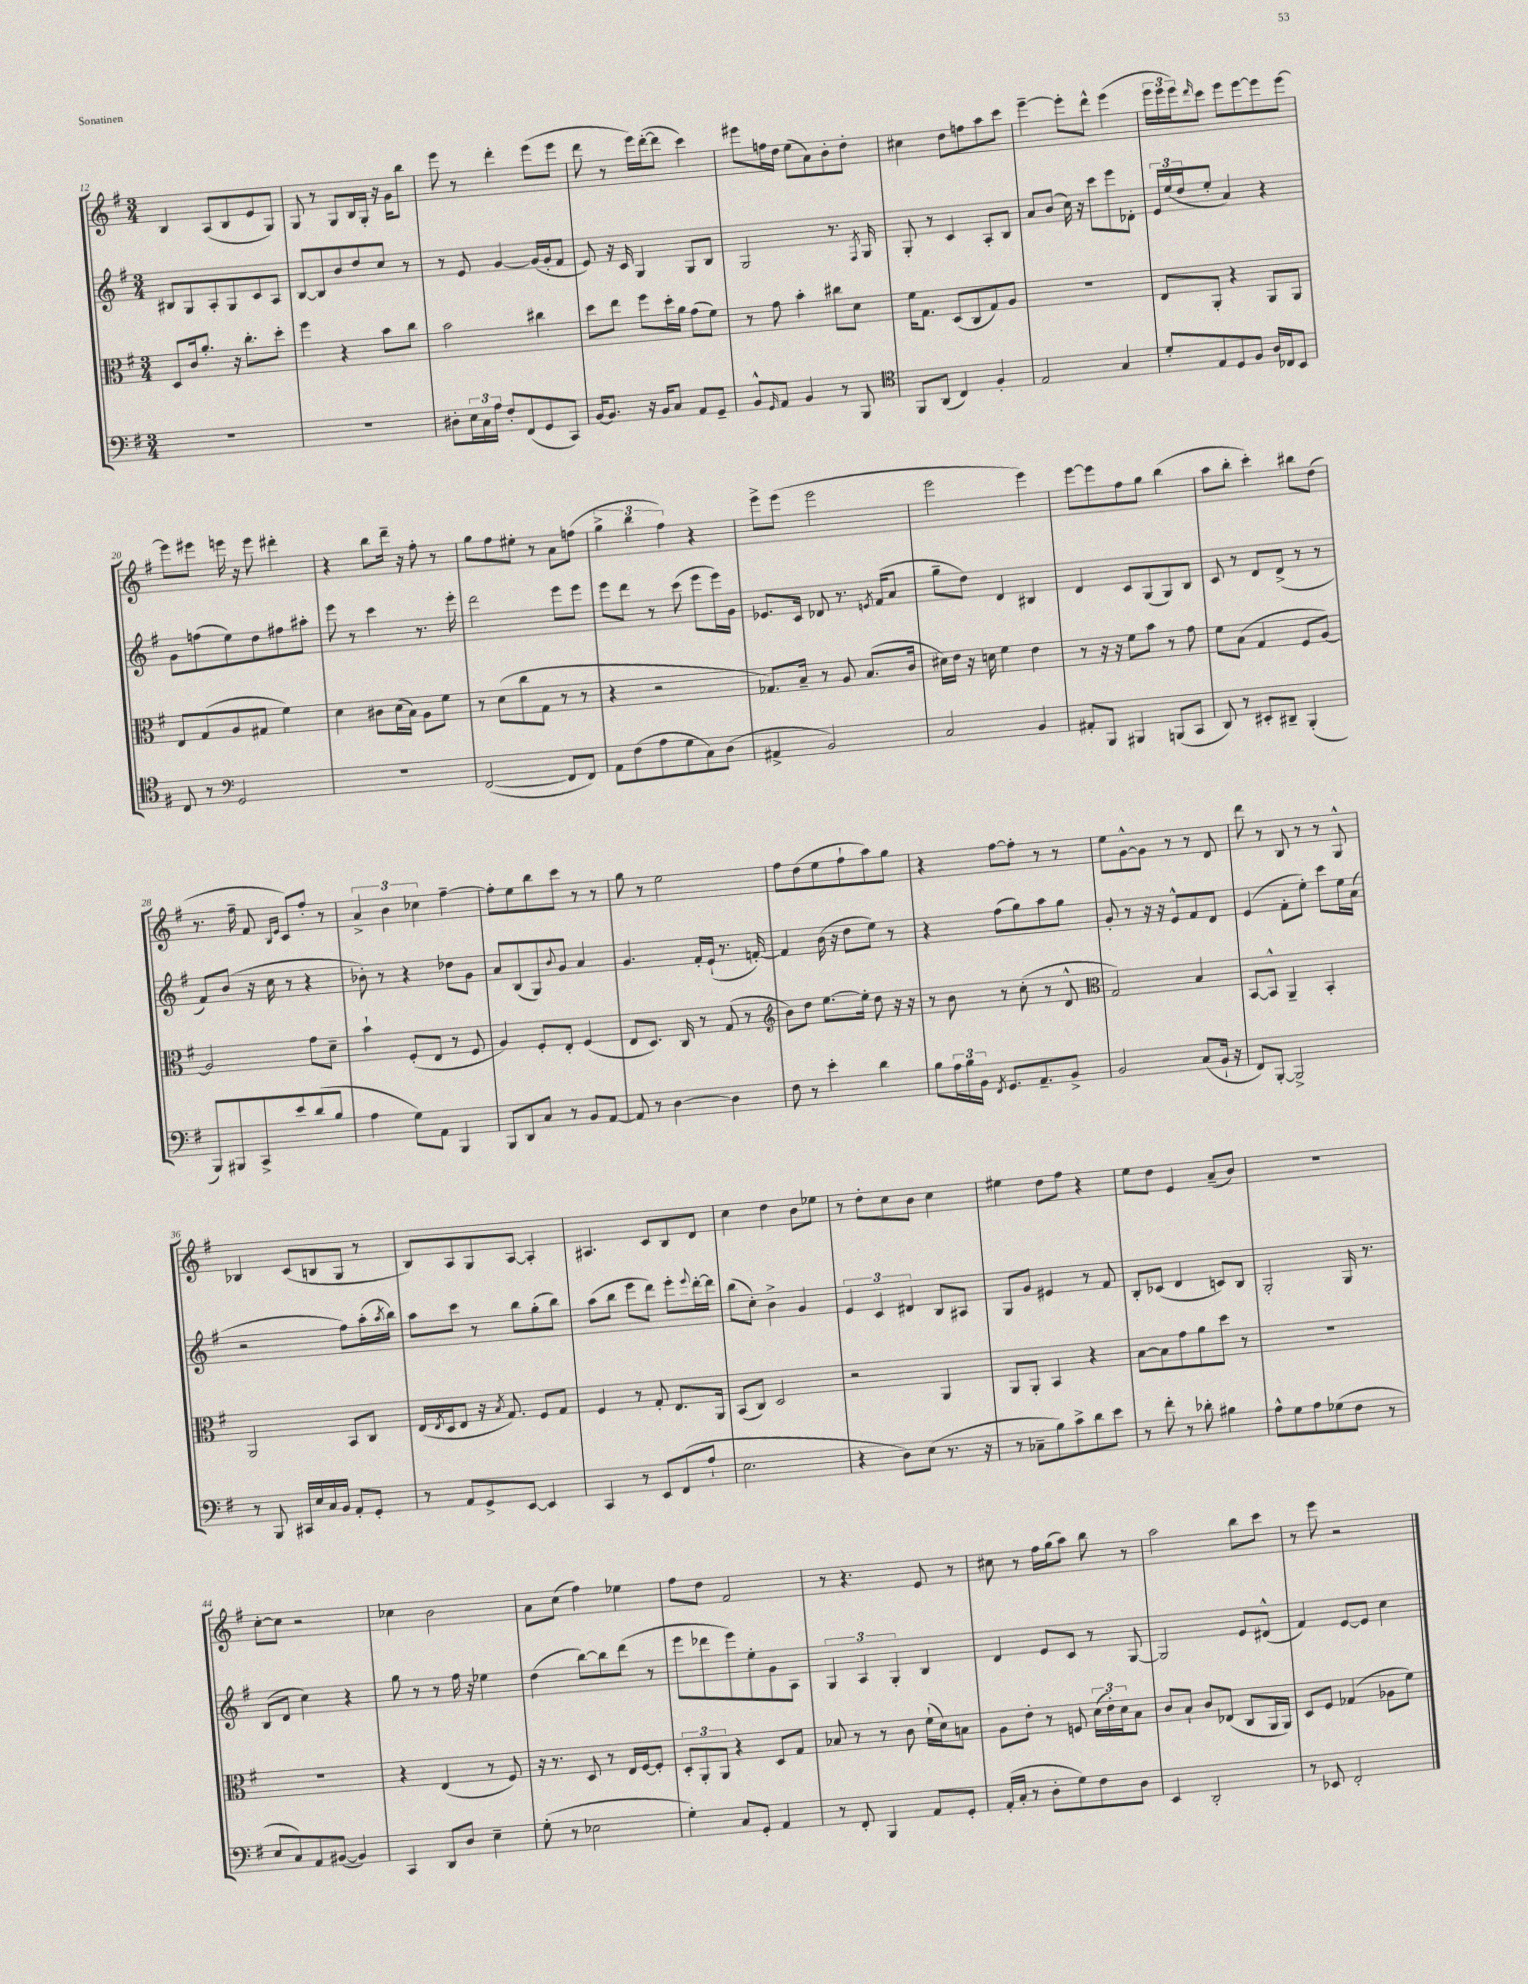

**kern	**kern	**kern	**kern
*part4	*part3	*part2	*part1
*staff4	*staff3	*staff2	*staff1
*clefF4	*clefC3	*clefG2	*clefG2
*k[f#]	*k[f#]	*k[f#]	*k[f#]
*M3/4	*M3/4	*M3/4	*M3/4
=12	=12	=12	=12
2.r	8D/L	8B#X/L	4B/
.	16c/k	8G/	.
.	8.a'/J	.	.
.	.	8A'/	(8A/L
.	16r	8G/	8B/
.	8.cc'\L	.	.
.	.	8c/	8e/
.	8dd'\J	8A/J	8G/J)
=13	=13	=13	=13
2.r	4ff#\	[8B/L	8G/
.	.	8B/]	8r
.	4r	8b/	8G/L
.	.	8dd/	16B/L
.	.	.	16G'/JJ
.	8b\L	8cc/J	16r
.	.	.	16g\KL
.	8cc\J	8r	8bb\J
=14	=14	=14	=14
8D#X'\L	2b\	8r	8eee\
24E\L	.	8e/	8r
24C\	.	.	.
24A\JJ	.	.	.
8F#'/L	.	[4g/	4ddd'\
(8FF#/	.	.	.
8GG/	4cc#X\	(16g/LL]	(8eee\L
.	.	16g'/J	.
8CC/J)	.	8f#/J	8eee\J
=15	=15	=15	=15
[16BB/KL	8dd\L	8e/)	8ddd\
8.BB/J]	.	.	.
.	8ee\J	16r	8r
.	.	16c/	.
16r	8ff#\L	4G/	16eee\LL)
16BB/KL	.	.	([16ddd'\J
8C/J	16dd'\L	.	8ddd\J]
.	16a\JJ	.	.
8AA/L	(8g\L	8G/L	4ccc\)
8GG~/J	8f#\J)	8B/J	.
=16	=16	=16	=16
8BB^^/L	8r	2G/	8eee#X\L
16qqGG/	.	.	.
8AA/J	8g\	.	16ffn\L
.	.	.	16dd\JJ
4BB/	4b'\	.	(8ee\L
.	.	.	8a\)
8r	8cc#X\L	8.r	8b'\
8BBB/	8d\J	.	8dd'\J
.	.	8qF#/	.
.	.	16G/	.
=17	=17	=17	=17
*clefC4	*	*	*
8FF#/L	16f#\KL	8G'/	4cc#X\
.	8.G\J	.	.
(8AA/J	.	8r	.
4C/)	(8D/L	4c/	8dd\L
.	8C/	.	8ffn\
4F#'/	8G/)	8A'/L	8aa\
.	8A/J	8B/J	8ccc\J
=18	=18	=18	=18
2E/	2.r	8a/L	[4eee~\
.	.	(8b/J	.
.	.	16cc\)	8eee'\L]
.	.	16r	.
.	.	8ccc\L	8ddd^^\J
4G/	.	8eee\	(4eee\
.	.	8d-X'\J	.
=19	=19	=19	=19
8d'/L	8E/L	24e/LL	24eee\LL
.	.	(24ee/	24eee\
.	.	24dd/J	24eee\J)
.	.	.	16qqddd/
8E/	8AA'/J	8ee'/J	8ccc\J
8D/	4r	4a/)	8eee\L
8F#/J	.	.	[8eee\
16A/LL	8AA/L	4r	8eee\]
16C-X/J	.	.	.
8BB/J	8AA/J	.	[8eee\J
!!LO:LB:g=z
=20	=20	=20	=20
8C/	8E/L	8g\L	8eee\L]
8r	(8G/	(8ffn\	8eee#X\J
*clefF4	*	*	*
2GG/	8A/	8ee\)	16eeen\
.	.	.	16r
.	8G#X/J	8dd\	8eee\
.	4f#\)	8ff#X\	4ddd#X'\
.	.	8aa#X'\J	.
=21	=21	=21	=21
2.r	4d\	8eee\	4r
.	.	8r	.
.	8c#X\L	4ccc\	8bb\L
.	(16d\L	.	16ddd~\Jk
.	16B\JJ)	.	16r
.	8A\L	8.r	8ff#'\
.	8f#\J	.	8r
.	.	16eee'\	.
=22	=22	=22	=22
([2FF#/	8r	2ddd\	8gg\L
.	(8d\L	.	8ff#\
.	8cc\	.	8ee#X'\J
.	8G\J	.	8r
8FF#/L]	8r	8eee\L	8a\L
8FF#/J)	8r	8eee\J	(8ffn\J
=23	=23	=23	=23
8AA\L	4r	8eee\L	6gg^\
(8F#\	.	8ddd\J	.
.	.	.	6bb\
8A\	2r	8r	.
.	.	.	6ff#\)
8G\	.	(8ccc\	.
8C\)	.	8eee\L	4r
(8D\J	.	16eee\L)	.
.	.	16g\JJ	.
=24	=24	=24	=24
4AA#X^/	8.G-X/L)	8.e-X/L	8eee^\L
.	.	.	(8eee\J
.	16B~/Jk	16c/Jk	.
2BB/)	8r	8d-X/	2eee\
.	8A/	8.r	.
.	(8.B/L	.	.
.	.	8qen/	.
.	.	(16f#/KL	.
.	.	8a/J	.
.	16c/Jk	.	.
=25	=25	=25	=25
2C/	16d#X\LL)	8gg~\L	2eee\
.	16e\JJ	.	.
.	16r	8dd\J)	.
.	16dn\	.	.
.	4f#\	4d/	.
4BB/	4e\	4B#X/	4eee\)
=26	=26	=26	=26
8AA#X'/L	8r	4d/	[8eee\L
8BBB/J	16r	.	8eee\]
.	16r	.	.
4BBB#X/	8f#\L	8c/L	8ff#\
.	8b\J	(8G/	8gg\J
(8BBBn/L	8r	8G/)	(4bb\
8CC/J	8g\	8B/J	.
=27	=27	=27	=27
8DD/)	8f#\L	8c/	8aa\L
8r	(8B\J	8r	8bb'\J
8EE#X'/L	4G/	8d/L	4ccc'\)
8DD#X~/J	.	(8d^/J	.
(4BBB'/	8F#/L	8r	8bb#X\L
.	[8A/J)	8r	(8dd\J
!!LO:LB:g=z
=28	=28	=28	=28
8BBB/L)	2A/]	8f#/L)	8.r
8BBB#X/	.	(8b/J	.
.	.	.	16ff#~\
8CC^/	.	16r	8f#/
.	.	16cc\	.
.	.	.	16qqB/LL
.	.	.	16qqe/JJ
8e/	.	8r	8c/L)
(8d/	8g\L	4r	8ff#'/J
8B/J	8d~\J	.	8r
=29	=29	=29	=29
4A\	4b`\	8b-X'\)	6a^/
.	.	8r	.
.	.	.	6b\
8G\L)	(8F#'/L	4r	.
.	.	.	6cc-X\
8AA\J	8E/J	.	.
4BBB/	8r	8dd-X\L	[4ff#~\
.	8F#/	8g\J	.
=30	=30	=30	=30
8BBB/L	4A/)	8a/L	8ff#'\L]
8DD/	.	(8B/	8ee\
8C/J	8F#'/L	8G/)	8bb\
.	.	8qqb/	.
8r	8E'/J	8g/J	8ccc\J
8BB/L	(4F#/	4a/	8r
[8AA/J	.	.	8r
=31	=31	=31	=31
8AA/]	8E/L	4.g/	8gg\
8r	8.D/J)	.	8r
[4D\	.	.	2ee\
.	16C/	.	.
.	8r	16f#'/LL	.
.	.	(16e`/JJ	.
4D\]	(8G/	8.r	.
.	8r	.	.
.	.	[16fn'/)	.
=32	=32	=32	=32
*	*clefG2	*	*
8F#\	8b\L)	4f/]	8ff#\L
8r	8dd\J	.	(8dd\
4e'\	[8.ee\L	(16b\	8ee\
.	.	16r	.
.	.	8dd\L	8ff#`\
.	16ee'\Jk]	.	.
4d\	8dd\	8ee\J)	8aa\)
.	16r	8r	8gg\J
.	16r	.	.
=33	=33	=33	=33
8B\L	8r	4r	4r
24A\L	8b\	.	.
24B\	.	.	.
24BB\JJ	.	.	.
8qFF#/	.	.	.
8.GG/L	8r	(8ff#\L	[8ff#\L
.	(8cc'\	8gg\)	8ff#'\J]
8.AA~/	.	.	.
.	8r	8aa\	8r
8BB^/J	8d^^/	8gg\J	8r
=34	=34	=34	=34
*	*clefC3	*	*
2BB/	2G/)	8g'/	8ee\L
.	.	8r	[8g^^\
.	.	16r	8g\J]
.	.	16r	.
.	.	8e^^/L	8r
(8C/L	4B/	8f#/	8r
16BB`/Jk	.	8d/J	8d/
16r	.	.	.
=35	=35	=35	=35
8FF#/L)	[8BB/L	(4e/	8ddd\
[8BBB'/J	8BB^^/J]	.	8r
2BBB^/]	4AA~/	8f#'\L	8B/
.	.	8ee'\J)	8r
.	4BB'/	8ccc\L	8r
.	.	16ee\L	8G^^/
.	.	(16a\JJ	.
!!LO:LB:g=z
=36	=36	=36	=36
8r	2AA/	2r	4B-X/
8BBB/	.	.	.
16CC#X/LL	.	.	(8c/L
16E/	.	.	.
16C/	.	.	8Bn/
16BB/JJ	.	.	.
8AA'/L	8BB/L	8ff#\L)	8G/J
8GG'/J	8C/J	(16aa'\L	8r
.	.	8qaa/	.
.	.	16bb\JJ)	.
=37	=37	=37	=37
8r	(16E/LL	8aa\L	8B/L)
.	8qE/	.	.
.	16D/J	.	.
8AA/L	8E/J	8ccc\J	8A/
8GG^/	16r	8r	8G/
.	8qB/	.	.
.	8.G/)	.	.
[8EE/J	.	8bb\L	[8A/J
4EE/]	8F#/L	(8gg'\	4A'/]
.	8G/J	8bb\J)	.
=38	=38	=38	=38
4CC/	4F#/	(8aa\L	4.A#X/
.	.	8bb\J	.
8r	8r	8eee\L	.
8EE/L	8G'/	8ddd\J)	8c/L
(8FF#/	8.E/L	8eee'\L	8B/
.	.	8qqeee/	.
8A`/J	.	[16ddd'\L	8d/J
.	16AA/Jk	16ddd\JJ]	.
=39	=39	=39	=39
2.E\	(8BB/L	(8bb\L	4cc\
.	8C/J)	8cc'\J)	.
.	2D/	4b^\	4dd\
.	.	4g/	8b\L
.	.	.	8ee-X\J
=40	=40	=40	=40
4r	2r	6e/	8r
.	.	.	8dd'\L
.	.	6c/	.
8D\L)	.	.	8cc\
.	.	6d#X/	.
(8E\J	.	.	8b\J
8.r	4AA/	8B/L	4cc\
.	.	8A#X/J	.
16r	.	.	.
=41	=41	=41	=41
8r	8AA/L	8G/L	4ee#X\
8C-X~\L	8AA'/J	8g/J	.
8B\)	4BB/	4e#X/	8dd\L
8c^\	.	.	8ff#\J
8d\	4r	8r	4r
8e\J	.	8f#/	.
=42	=42	=42	=42
8r	[8B\L	8B'/L	8ee\L
8f#'\	8B\]	(8c-X/J	8dd\J
8r	8g\	4d/	4e/
8d-X'\	8a\	.	.
4B#X\	8dd\J	8cn/L)	(8a~/L
.	8r	8B/J	8b/J)
=43	=43	=43	=43
8A^^\L	2.r	2G'/	2.r
8G\	.	.	.
8A\	.	.	.
(8G-X\	.	.	.
8F#\J	.	16G/	.
.	.	8.r	.
8r	.	.	.
!!LO:LB:g=z
=44	=44	=44	=44
8E/L	2.r	(8B/L	[8cc'\L
8C/)	.	8d/J	8cc\J]
8AA/	.	4cc\)	2r
([8BB#X/J	.	.	.
4BB#/])	.	4r	.
=45	=45	=45	=45
4CC/	4r	8gg\	4cc-X\
.	.	8r	.
8DD/L	(4E/	8r	2b\
8D/J	.	16ff#\	.
.	.	16r	.
4E~\	8r	4ee-X\	.
.	8F#/)	.	.
=46	=46	=46	=46
(8G'\	16r	(4dd\	8a\L
.	8.r	.	.
8r	.	.	(8cc\J
2E-X\	8D/	[8bb\L)	4ff#\)
.	8r	8bb\]	.
.	16E/LL	(8ddd\J	4ee-X\
.	[16F#/J	.	.
.	8F#'/J]	8r	.
=47	=47	=47	=47
4G'\)	12D'/L	8eee\L	8ff#\L
.	12AA'/	.	.
.	.	8ddd-X\	8dd\J
.	12AA/J	.	.
8C/L	4r	8eee\)	2f#/
8GG'/J	.	8ee'\	.
4AA/	8D/L	8g\	.
.	8G/J	8A\J	.
=48	=48	=48	=48
8r	8B-X/	6G/	8r
8FF#'/	8r	.	4.r
.	.	6A/	.
4BBB/	8r	.	.
.	.	6G'/	.
.	8c\	.	.
8AA/L	(16f#`\LL	4B/	8e/
.	16d\J)	.	.
8GG'/J	8Bn\J	.	8r
=49	=49	=49	=49
(16AA'/LL	8A\L	4d/	8cc#X\
16C'/JJ	.	.	.
8r	8e'\J	.	8r
8D'\L	8r	8e/L	16ff#\LL
.	.	.	(16gg\J
8G\)	8Fn/	8c/J	8aa\J)
8F#\	(24d\LL	8r	8bb\
.	24e'\)	.	.
.	24d\J	.	.
8D\J	8B\J	[8G/	8r
=50	=50	=50	=50
4EE/	8c/L	2G/]	2aa\
.	8B`/J	.	.
2DD'/	8c/L	.	.
.	(8E-X/J	.	.
.	8C/L	8e/L	8bb\L
.	16AA/L	(8d#X^^/J	8ccc\J
.	16AA/JJ)	.	.
=51	=51	=51	=51
8r	8D/L	4f#/)	8r
8EE-X/	8F#/J	.	8eee\
2FF#'/	(4G-X/	[8e/L	2r
.	.	8e/J]	.
.	8A-X\L	4cc\	.
.	8f#\J)	.	.
==	==	==	==
*-	*-	*-	*-
